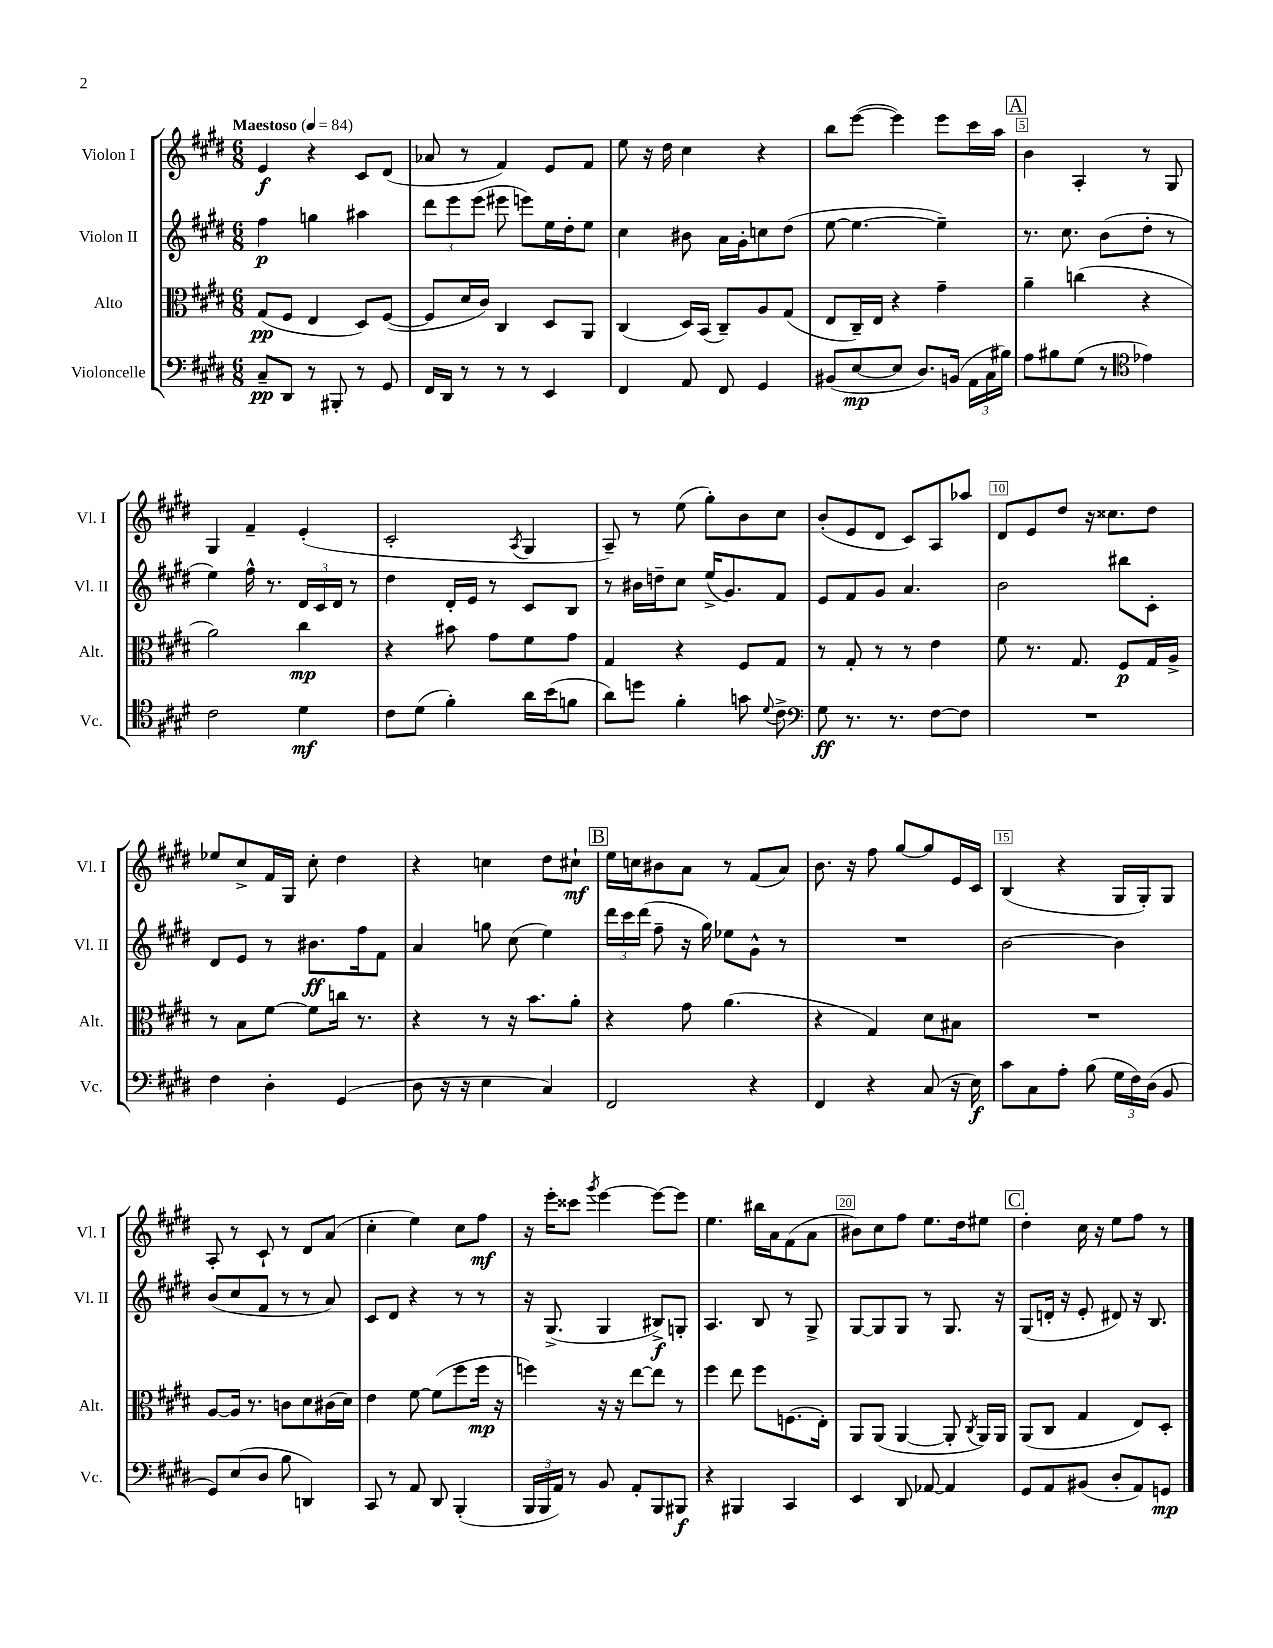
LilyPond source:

<<
\new StaffGroup <<
\new Staff = "s0" \with { instrumentName = "Violon I" shortInstrumentName = "Vl. I" } {
    \clef treble \key e \major \numericTimeSignature \time 6/8 \tempo "Maestoso" 4 = 84
    \autoBeamOff e'4\f r4 cis'8[ dis'8]( |
    aes'8 r8 fis'4) e'8[ fis'8] |
    e''8 r16 dis''16 cis''4 r4 |
    b''8[ e'''8]~( e'''4) e'''8[ cis'''16 a''16] |
    \mark \markup { \box "A" } b'4 a4-. r8 gis8 |
    gis4 fis'4-- e'4-.( |
    cis'2-. \acciaccatura { a8 } gis4 |
    a8--) r8 e''8( gis''8[-.) b'8 cis''8] |
    b'8[-.( e'8 dis'8] cis'8[) a8 aes''8] |
    dis'8[ e'8 dis''8] r16 cisis''8.[ dis''8] |
    ees''8[ cis''8-> fis'16 gis16] cis''8-. dis''4 |
    r4 c''4 dis''8[ cis''8]-!\mf |
    \mark \markup { \box "B" } e''16[ c''16 bis'8 a'8] r8 fis'8[( a'8]) |
    b'8. r16 fis''8 gis''8[~ gis''8 e'16 cis'16] |
    b4( r4 gis16[ gis16-.) gis8] |
    a8-. r8 cis'8-! r8 dis'8[ a'8]( |
    cis''4-. e''4) cis''8[ fis''8]\mf |
    r16 e'''16[-. cisis'''8] \acciaccatura { gis'''8 } e'''4~ e'''8[~ e'''8] |
    e''4. bis''16[ a'16 fis'8( a'8] |
    bis'8[) cis''8 fis''8] e''8.[ dis''16 eis''8] |
    \mark \markup { \box "C" } dis''4-. cis''16 r16 e''8[ fis''8] r8 \bar "|." |
}
\new Staff = "s1" \with { instrumentName = "Violon II" shortInstrumentName = "Vl. II" } {
    \clef treble \key e \major \numericTimeSignature \time 6/8
    \autoBeamOff fis''4\p g''4 ais''4 |
    \tuplet 3/2 { dis'''8[ e'''8 e'''8]( } eis'''8 e'''8[) e''16 dis''16-. e''8] |
    cis''4 bis'8 a'16[ gis'16-. c''8 dis''8]( |
    e''8~ e''4.~ e''4--) |
    \mark \markup { \box "A" } r8. cis''8. b'8[( dis''8]-. r8 |
    e''4) fis''16-^ r8. \tuplet 3/2 { dis'16[ cis'16 dis'16] } r8 |
    dis''4 dis'16[-. e'16] r8 cis'8[ b8] |
    r8 bis'16[ d''16-- cis''8] e''16[->( gis'8.) fis'8] |
    e'8[ fis'8 gis'8] a'4. |
    b'2 bis''8[ cis'8]-. |
    dis'8[ e'8] r8 bis'8.[\ff fis''16 fis'8] |
    a'4 g''8 cis''8( e''4) |
    \mark \markup { \box "B" } \tuplet 3/2 { dis'''16[ cis'''16 dis'''16]( } fis''8-- r16 gis''16) ees''8[ gis'8]-^ r8 |
    R2. |
    b'2~ b'4 |
    b'8[( cis''8 fis'8] r8 r8 a'8) |
    cis'8[ dis'8] r4 r8 r8 |
    r16 gis8.->( gis4 bis8[->\f) g8]-. |
    a4. b8 r8 gis8-> |
    gis8[~ gis8 gis8] r8 gis8. r16 |
    \mark \markup { \box "C" } gis8[( d'16]-. r16 e'8-. dis'8) r16 b8. \bar "|." |
}
\new Staff = "s2" \with { instrumentName = "Alto" shortInstrumentName = "Alt." } {
    \clef alto \key e \major \numericTimeSignature \time 6/8
    \autoBeamOff gis8[\pp( fis8] e4 dis8[) fis8]~( |
    fis8[ dis'16 cis'16]) cis4 dis8[ a,8] |
    cis4( dis16[) b,16]( cis8[--) a8 gis8]( |
    e8[ cis16--) e16] r4 gis'4-- |
    \mark \markup { \box "A" } a'4-- c''4( r4 |
    a'2) cis''4\mp |
    r4 bis'8 gis'8[ fis'8 gis'8] |
    gis4 r4 fis8[ gis8] |
    r8 gis8-. r8 r8 e'4 |
    fis'8 r8. gis8. fis8[\p gis16 a16]-> |
    r8 b8[ fis'8]~ fis'8[ c''16] r8. |
    r4 r8 r16 b'8.[ a'8]-. |
    \mark \markup { \box "B" } r4 gis'8 a'4.( |
    r4 gis4) dis'8[ bis8] |
    R2. |
    a8[~ a16] r8. c'8[ dis'8 cis'16( dis'16]) |
    e'4 fis'8~ fis'8[( fis''8 fis''16]\mp r16 |
    f''4) r16 r16 e''8[~ e''8] r8 |
    fis''4 e''8 fis''8[ f8.( e16]-.) |
    a,8[ a,8]( a,4~ a,8-. \acciaccatura { cis8 } a,16[) a,16] |
    \mark \markup { \box "C" } a,8[( cis8] gis4 e8[) dis8]-. \bar "|." |
}
\new Staff = "s3" \with { instrumentName = "Violoncelle" shortInstrumentName = "Vc." } {
    \clef bass \key e \major \numericTimeSignature \time 6/8
    \autoBeamOff cis8[--\pp dis,8] r8 bis,,8-. r8 gis,8 |
    fis,16[ dis,16] r8 r8 r8 e,4 |
    fis,4 a,8 fis,8 gis,4 |
    bis,8[( e8~\mp e8] dis8.[) b,16]( \tuplet 3/2 { a,16[ cis16 bis16]) } |
    \mark \markup { \box "A" } a8[ bis8 gis8]( r8 \clef tenor ees'4) |
    cis'2 dis'4\mf |
    cis'8[ dis'8]( fis'4-.) a'16[ b'16( f'8] |
    a'8[) d''8] fis'4-. g'8 \appoggiatura { dis'8 } cis'8-> |
    \clef bass gis8\ff r8. r8. fis8[~ fis8] |
    R2. |
    fis4 dis4-. gis,4( |
    dis8 r16 r16 e4 cis4) |
    \mark \markup { \box "B" } fis,2 r4 |
    fis,4 r4 cis8( r16 e16\f) |
    cis'8[ cis8 a8]-. b8( \tuplet 3/2 { gis16[ fis16) dis16]( } b,8 |
    gis,8[) e8( dis8] b8 d,4) |
    cis,8 r8 a,8 dis,8 b,,4-.( |
    \tuplet 3/2 { b,,16[ b,,16 a,16]) } r8 b,8 a,8[-. b,,8 bis,,8]\f |
    r4 bis,,4 cis,4 |
    e,4 dis,8 aes,8~ aes,4 |
    \mark \markup { \box "C" } gis,8[ a,8 bis,8]( dis8[-. a,8) g,8]\mp \bar "|." |
}
>>
>>
\layout { \context { \Score \override BarNumber.break-visibility = ##(#f #t #t) barNumberVisibility = #(every-nth-bar-number-visible 5) \override BarNumber.stencil = #(make-stencil-boxer 0.1 0.3 ly:text-interface::print) } }
